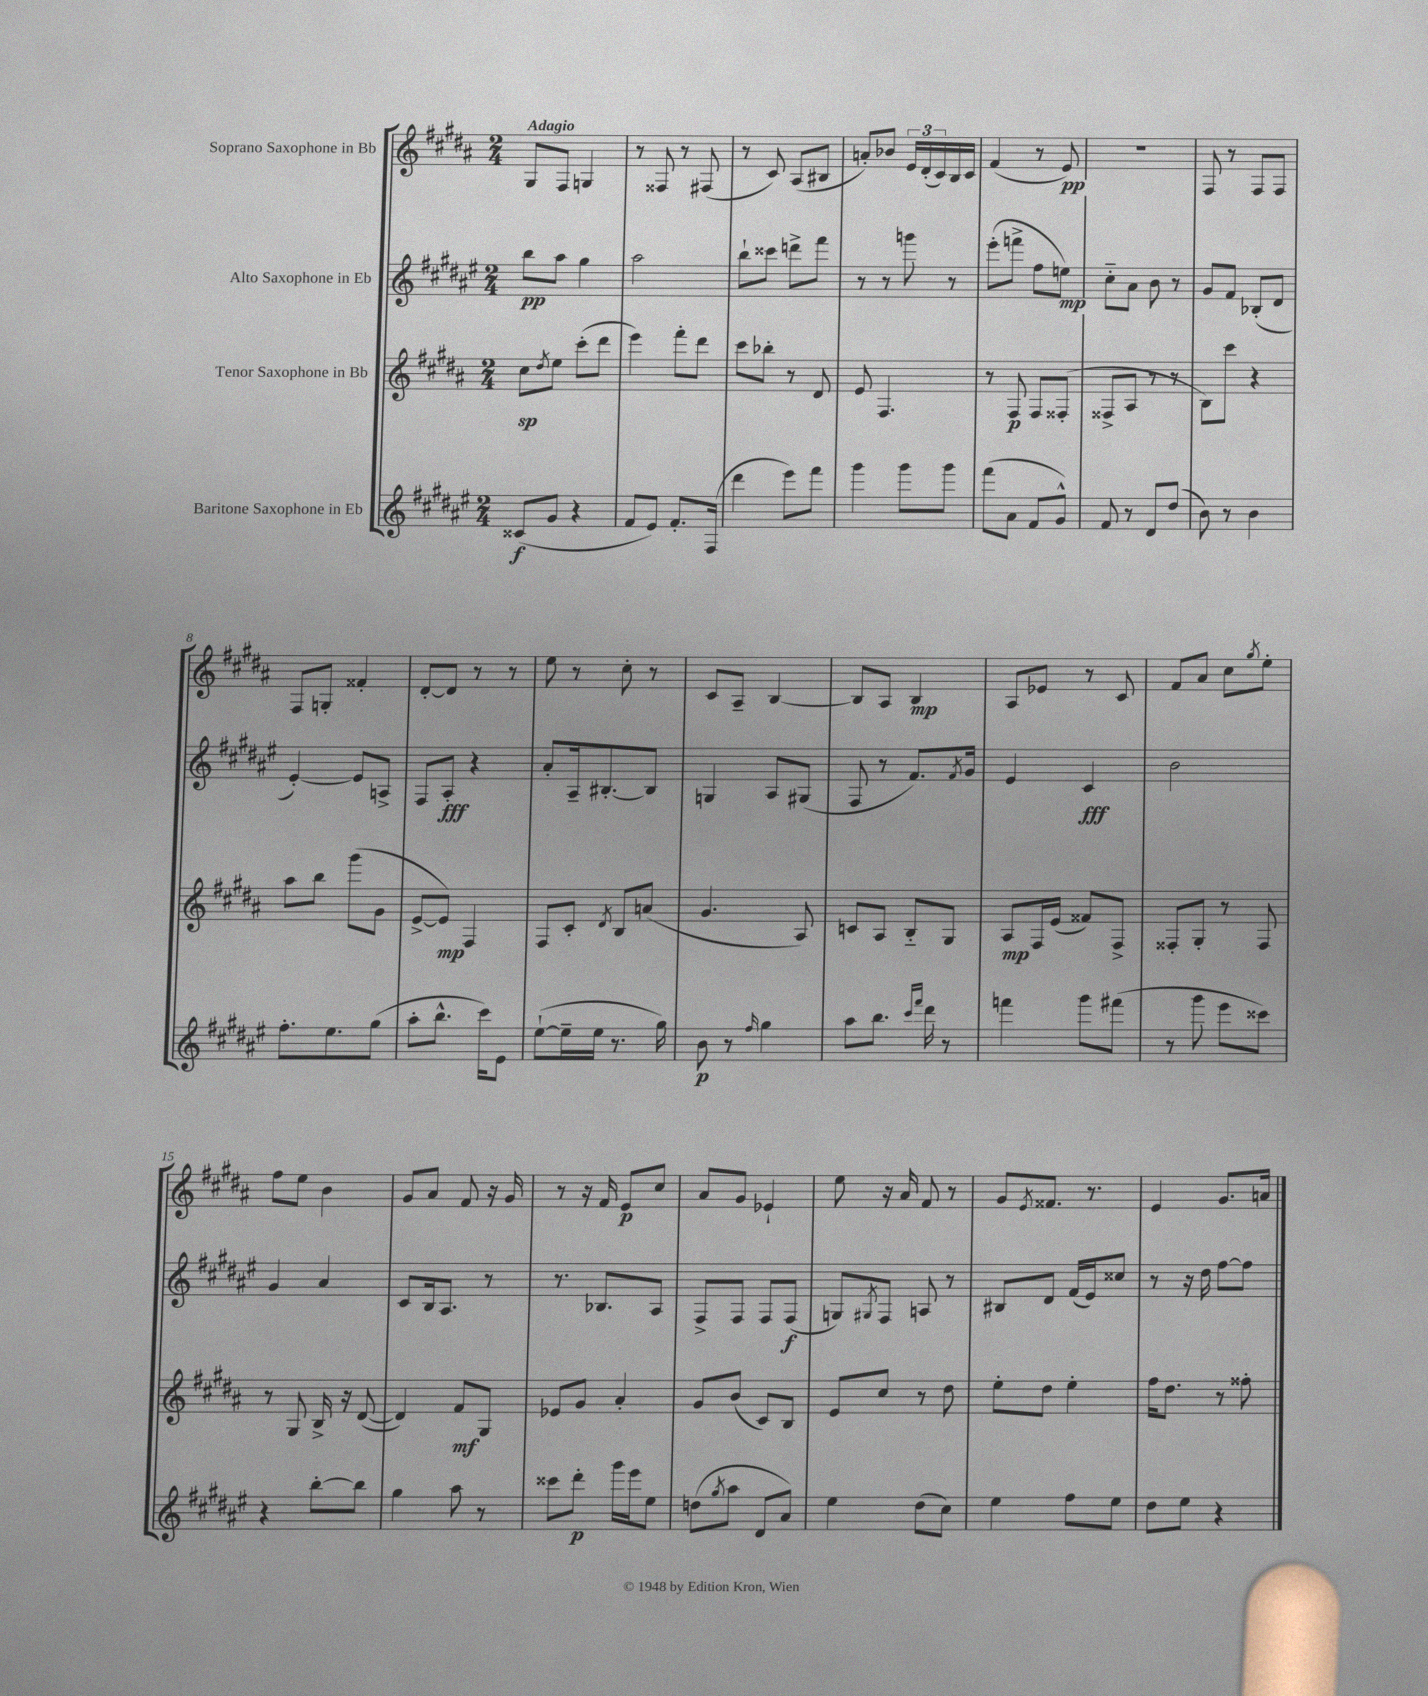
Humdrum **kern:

**kern	**dynam	**kern	**dynam	**kern	**dynam	**kern	**dynam
*part4	*part4	*part3	*part3	*part2	*part2	*part1	*part1
*staff4	*staff4	*staff3	*staff3	*staff2	*staff2	*staff1	*staff1
*I"Baritone Saxophone in Eb	*	*I"Tenor Saxophone in Bb	*	*I"Alto Saxophone in Eb	*	*I"Soprano Saxophone in Bb	*
*clefG2	*	*clefG2	*	*clefG2	*	*clefG2	*
*k[f#c#g#d#a#e#]	*	*k[f#c#g#d#a#]	*	*k[f#c#g#d#a#e#]	*	*k[f#c#g#d#a#]	*
*M2/4	*	*M2/4	*	*M2/4	*	*M2/4	*
=1	=1	=1	=1	=1	=1	=1	=1
!	!	!	!	!	!	!LO:TX:a:B:t=Adagio	!
(8c##X/L	f	8cc#\L	sp	8bb\L	pp	8G#/L	.
.	.	8qdd#/	.	.	.	.	.
8g#/J	.	8ee\J	.	8aa#\J	.	8F#/J	.
4r	.	(8ccc#'\L	.	4gg#\	.	4Gn/	.
.	.	8ddd#\J	.	.	.	.	.
=2	=2	=2	=2	=2	=2	=2	=2
8f#/L	.	4eee\)	.	2aa#\	.	8r	.
8e#/J)	.	.	.	.	.	8F##X/	.
8.f#'/L	.	8fff#'\L	.	.	.	8r	.
.	.	8ddd#\J	.	.	.	(8F#X/	.
(16F#/Jk	.	.	.	.	.	.	.
=3	=3	=3	=3	=3	=3	=3	=3
4ddd#\	.	8ccc#\L	.	8bb`\L	.	8r	.
.	.	8bb-X'\J	.	8ccc##X\J	.	8c#/)	.
8eee#\L)	.	8r	.	8dddn^\L	.	(8A#/L	.
8fff#\J	.	8d#/	.	8fff#\J	.	8B#X/J	.
=4	=4	=4	=4	=4	=4	=4	=4
4ggg#\	.	8e/	.	8r	.	8an'/L)	.
.	.	4.F#/	.	8r	.	8b-X/J	.
8ggg#\L	.	.	.	8gggn\	.	24e/LL	.
.	.	.	.	.	.	(24d#'/	.
.	.	.	.	.	.	24c#/)	.
8ggg#\J	.	.	.	8r	.	16B/	.
.	.	.	.	.	.	16c#/JJ	.
=5	=5	=5	=5	=5	=5	=5	=5
(8fff#\L	.	8r	.	(8eee#'\L	.	(4f#/	.
8a#\J	.	8F#/	p	8fffn^\J	.	.	.
8f#/L	.	8F#/L	.	8ff#\L	.	8r	.
8g#^^/J)	.	(8F##X'/J	.	8een\J)	mp	8e/)	pp
=6	=6	=6	=6	=6	=6	=6	=6
8f#/	.	8F##X^/L	.	8cc#\L	.	2r	.
8r	.	8A#/J	.	8a#\J	.	.	.
8d#/L	.	8r	.	8b\	.	.	.
(8dd#/J	.	8r	.	8r	.	.	.
=7	=7	=7	=7	=7	=7	=7	=7
8b\)	.	8B\L)	.	8g#/L	.	8F#/	.
8r	.	8ccc#\J	.	8f#/J	.	8r	.
4b\	.	4r	.	(8B-X'/L	.	8F#/L	.
.	.	.	.	8d#/J	.	8F#/J	.
!!LO:LB:g=z
=8	=8	=8	=8	=8	=8	=8	=8
8.ff#'\L	.	8aa#\L	.	[4e#'/)	.	8F#/L	.
.	.	8bb\J	.	.	.	8Gn'/J	.
8.ee#\	.	.	.	.	.	.	.
.	.	(8ggg#\L	.	8e#/L]	.	4f##X'/	.
(8gg#\J	.	8g#\J	.	8An^/J	.	.	.
=9	=9	=9	=9	=9	=9	=9	=9
8aa#'\L	.	[8e^/L	.	8F#/L	.	[8d#'/L	.
8.bb^^\J	.	8e/J])	mp	8A#'/J	fff	8d#/J]	.
.	.	4F#/	.	4r	.	8r	.
16ccc#\KL)	.	.	.	.	.	.	.
8e#\J	.	.	.	.	.	8r	.
=10	=10	=10	=10	=10	=10	=10	=10
([8ee#`\L	.	8F#/L	.	8a#'/L	.	8ee\	.
16ee#~\L]	.	8c#'/J	.	16A#~/k	.	8r	.
16ee#\JJ	.	.	.	[8.B#X'/	.	.	.
.	.	8qd#/	.	.	.	.	.
8.r	.	8B/L	.	.	.	8cc#'\	.
.	.	(8an/J	.	8B#/J]	.	8r	.
16gg#\)	.	.	.	.	.	.	.
=11	=11	=11	=11	=11	=11	=11	=11
8b\	p	4.g#/	.	4Gn/	.	8c#/L	.
8r	.	.	.	.	.	8A#~/J	.
16qqff#/	.	.	.	.	.	.	.
4gg#\	.	.	.	8A#/L	.	[4B/	.
.	.	8A#/)	.	(8G#X/J	.	.	.
=12	=12	=12	=12	=12	=12	=12	=12
8aa#\L	.	8cn/L	.	8F#/	.	8B/L]	.
8.bb\J	.	8A#/J	.	8r	.	8A#/J	.
.	.	8B/L	.	8.f#/L)	.	4B/	mp
16qqccc#/LL	.	.	.	.	.	.	.
16qqfff#/JJ	.	.	.	.	.	.	.
16ddd#\	.	.	.	.	.	.	.
8r	.	8G#/J	.	.	.	.	.
.	.	.	.	8qf#/	.	.	.
.	.	.	.	16g#/Jk	.	.	.
=13	=13	=13	=13	=13	=13	=13	=13
4fffn\	.	8A#/L	mp	4e#/	.	8A#/L	.
.	.	16F#/L	.	.	.	8e-X/J	.
.	.	(16e/JJ	.	.	.	.	.
8ggg#\L	.	8f##X/L)	.	4c#/	fff	8r	.
(8fff#X\J	.	8F#^/J	.	.	.	8c#/	.
=14	=14	=14	=14	=14	=14	=14	=14
8r	.	8F##X'/L	.	2b\	.	8f#/L	.
8ggg#\	.	8G#'/J	.	.	.	8a#/J	.
8eee#\L	.	8r	.	.	.	8cc#\L	.
.	.	.	.	.	.	8qgg#/	.
8ccc##X\J)	.	8F##/	.	.	.	8ee'\J	.
!!LO:LB:g=z
=15	=15	=15	=15	=15	=15	=15	=15
4r	.	8r	.	4g#/	.	8ff#\L	.
.	.	8G#/	.	.	.	8ee\J	.
[8bb'\L	.	16B^/	.	4a#/	.	4b\	.
.	.	16r	.	.	.	.	.
8bb\J]	.	([8d#/	.	.	.	.	.
=16	=16	=16	=16	=16	=16	=16	=16
4gg#\	.	4d#/])	.	8c#/L	.	8g#/L	.
.	.	.	.	16B/k	.	8a#/J	.
.	.	.	.	8.A#/J	.	.	.
8aa#\	.	8f#/L	mf	.	.	8f#/	.
8r	.	8G#/J	.	8r	.	16r	.
.	.	.	.	.	.	16g#/	.
=17	=17	=17	=17	=17	=17	=17	=17
8ccc##X\L	.	8e-X/L	.	8.r	.	8r	.
8ddd#'\J	p	8g#/J	.	.	.	16r	.
.	.	.	.	8.B-X/L	.	16f#/	.
16ggg#\LL	.	4a#'/	.	.	.	8e/L	p
16eee#\J	.	.	.	.	.	.	.
8ee#\J	.	.	.	8A#/J	.	8cc#/J	.
=18	=18	=18	=18	=18	=18	=18	=18
(8ddn\L	.	8g#/L	.	8F#^/L	.	8a#/L	.
8qgg#/	.	.	.	.	.	.	.
8aa#\J	.	(8b/J	.	8F#/J	.	8g#/J	.
8d#/L	.	8c#/L)	.	8F#/L	.	4e-X`/	.
8a#/J)	.	8B/J	.	(8F#/J	f	.	.
=19	=19	=19	=19	=19	=19	=19	=19
4ee#\	.	8e/L	.	8Gn/L)	.	8ee\	.
.	.	.	.	8qG#X/	.	.	.
.	.	8cc#/J	.	8F#/J	.	16r	.
.	.	.	.	.	.	16a#/	.
(8dd#\L	.	8r	.	8An/	.	8f#/	.
8cc#\J)	.	8dd#\	.	8r	.	8r	.
=20	=20	=20	=20	=20	=20	=20	=20
4ee#\	.	8ee'\L	.	8B#X/L	.	8g#/L	.
.	.	.	.	.	.	8qe/	.
.	.	8dd#\J	.	8d#/J	.	8.f##X/J	.
8ff#\L	.	4ee'\	.	(16f#/LL	.	.	.
.	.	.	.	16e#/J)	.	8.r	.
8ee#\J	.	.	.	8cc##X/J	.	.	.
=21	=21	=21	=21	=21	=21	=21	=21
8dd#\L	.	16ff#\KL	.	8r	.	4e/	.
.	.	8.dd#\J	.	.	.	.	.
8ee#\J	.	.	.	16r	.	.	.
.	.	.	.	16dd#\	.	.	.
4r	.	8r	.	[8ff#\L	.	8.g#/L	.
.	.	8ff##X'\	.	8ff#\J]	.	.	.
.	.	.	.	.	.	16an/Jk	.
==	==	==	==	==	==	==	==
*-	*-	*-	*-	*-	*-	*-	*-
